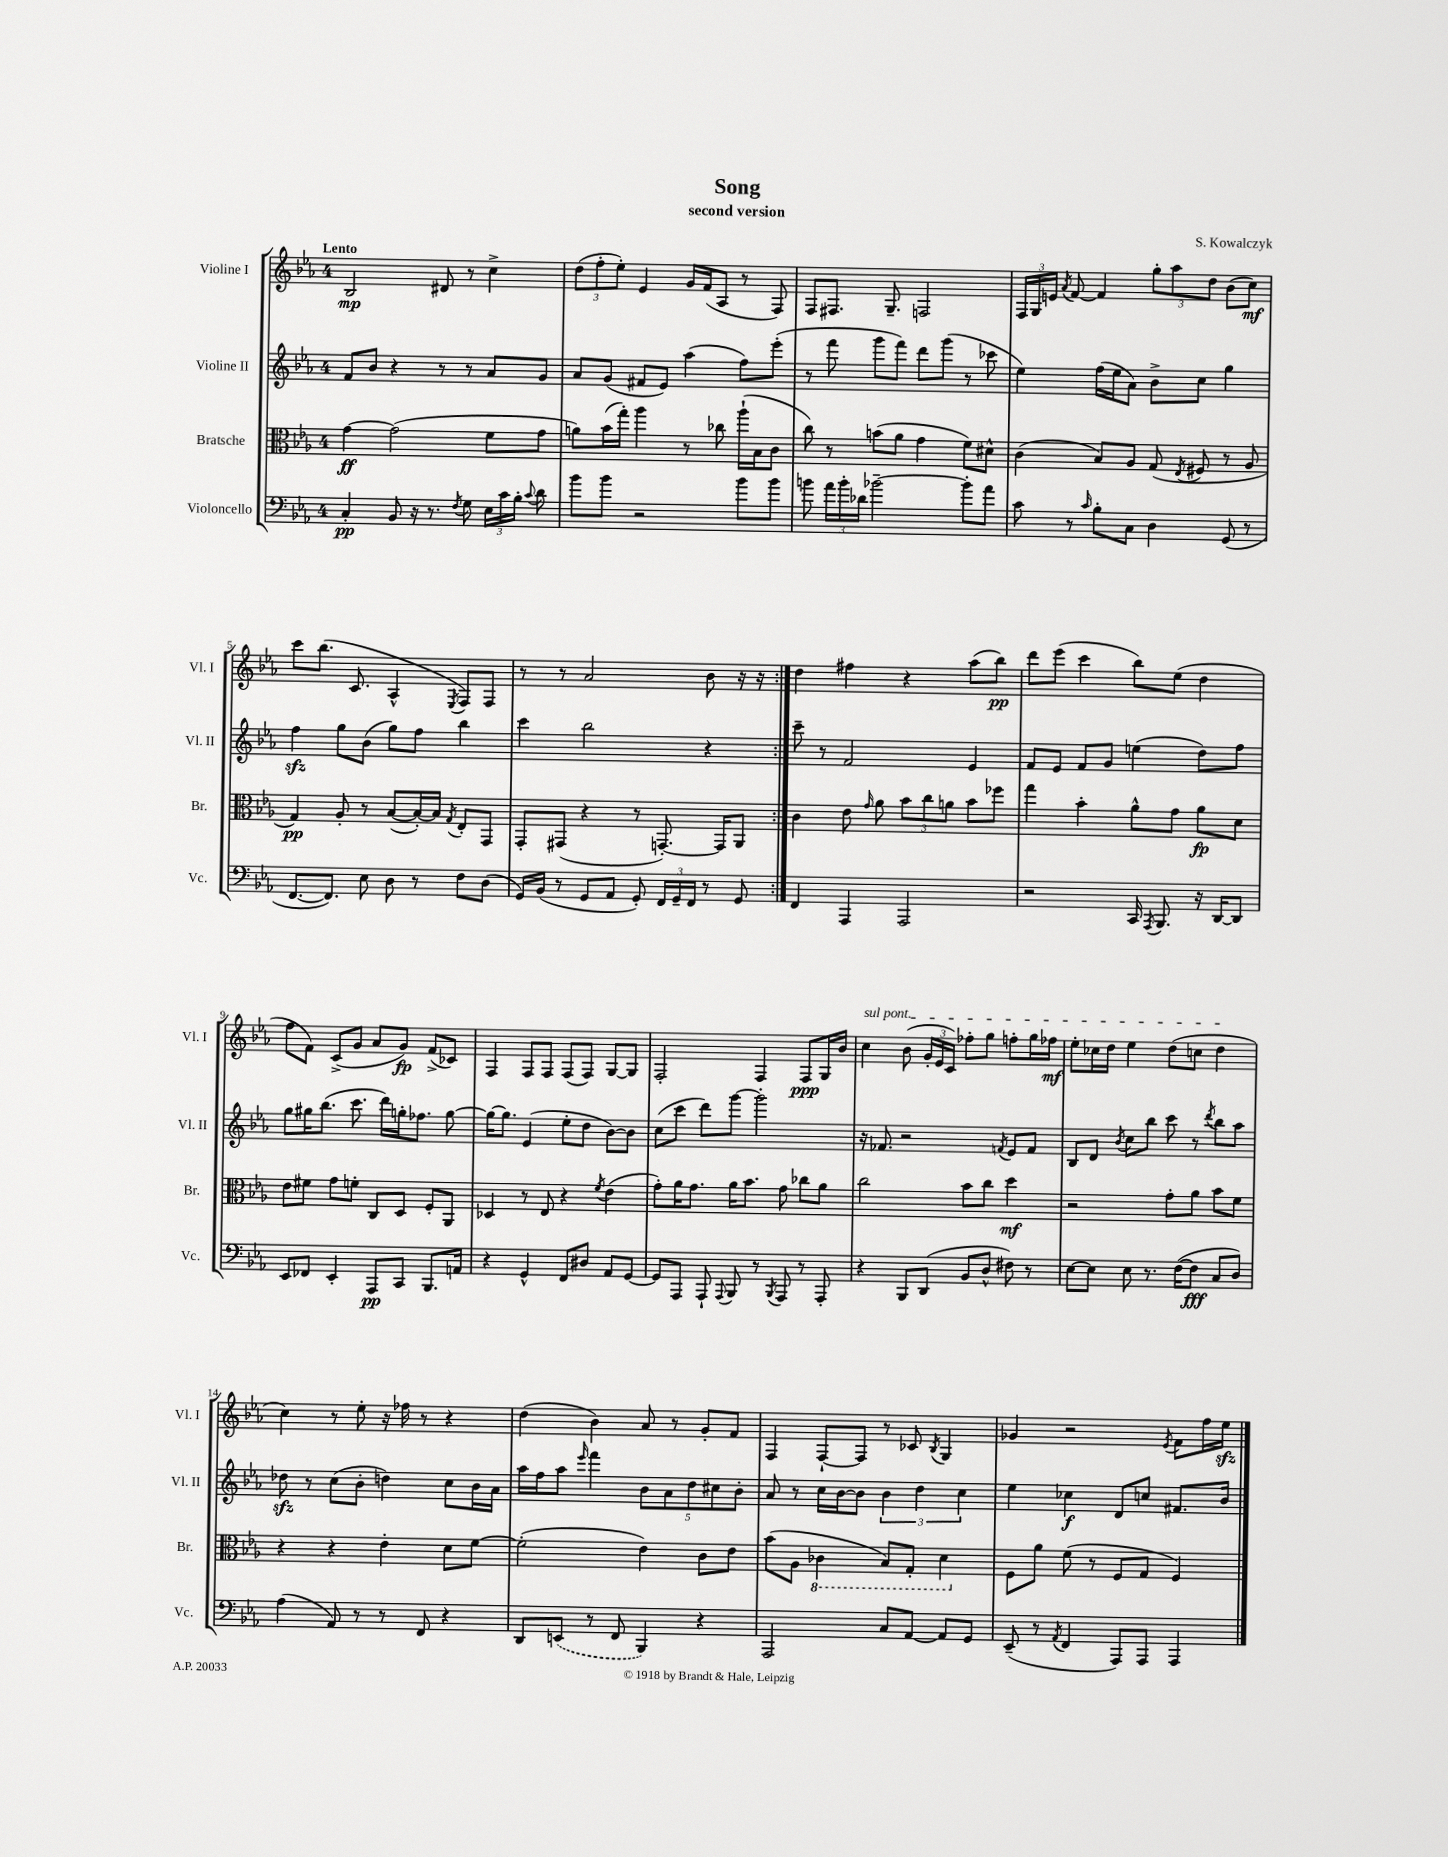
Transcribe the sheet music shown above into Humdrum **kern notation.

**kern	**kern	**kern	**kern
*staff4	*staff3	*staff2	*staff1
*clefF4	*clefC3	*clefG2	*clefG2
*k[b-e-a-]	*k[b-e-a-]	*k[b-e-a-]	*k[b-e-a-]
*M4/4	*M4/4	*M4/4	*M4/4
4C'	[4g	8f	2B-
.	.	8b-	.
8BB-	(2g]	4r	.
16r	.	.	.
8.r	.	.	.
.	.	8r	8d#
8qF	.	.	.
8G	.	8r	8r
24E-	8f	8a-	4cc^
24c	.	.	.
24B-'	.	.	.
8qqc	.	.	.
8d	8g	8g	.
=	=	=	=
8b-	8a)	8a-	(12dd
.	.	.	12ff'
8b-	(16b-	(8g	.
.	.	.	12ee-')
.	16gg')	.	.
2r	4aa-	8f#	4e-
.	.	8e-)	.
.	8r	(4aa-	16g
.	.	.	(16f
.	8cc-	.	8A-
8b-	(16aa-`	8ff)	8r
.	16B-	.	.
8b-	8c	(8eee-'	8F)
=	=	=	=
8b	8cc)	8r	8F
24a-	8r	8fff	8.F#
24b'	.	.	.
24d-	.	.	.
[2b-~	(8b	8ggg	.
.	.	.	8.G~
.	8a-	8fff)	.
.	4g	8ddd	2F
.	.	(8ggg	.
8b-']	8f)	8r	.
8a-	8d#^^	8ccc-	.
=	=	=	=
8c	(4c	4ee-)	24F
.	.	.	24G
.	.	.	24e
.	.	.	8qa-
8r	.	.	[8f
16qqc	.	.	.
8B-'	8B-)	(16ff	4f]
.	.	16ee-	.
8C	8A-	8a-)	.
4D	(8G	8b-^	12gg'
.	.	.	12aa-
.	8qE-	.	.
.	8F#	8cc	.
.	.	.	12dd
(8GG	8r	4gg	(8b-
8r	8A-	.	8cc)
=	=	=	=
[8.FF	4G)	4ff	8ccc
.	.	.	(8.bb-
8.FF])	.	.	.
.	8A-'	8gg	.
.	.	.	8.c
8E-	8r	(8b-	.
8D	([8B-	8gg)	4A-^^
8r	16B-'_)	8ff	.
.	16B-]	.	.
.	8qG	.	8qE-
8F	8E-'	4bb-	8F)
(8D	8GG	.	8F
=	=	=	=
16GG)	8GG'	4ccc	8r
(16BB-	.	.	.
8r	(8GG#	.	8r
8GG	4r	2bb-	2a-
8AA-	.	.	.
8GG')	8r	.	.
24FF	[8.GG')	.	.
24GG~	.	.	.
24FF	.	.	.
8r	.	4r	8b-
.	16GG]	.	.
8GG	8AA-	.	16r
.	.	.	16r
=:|!	=:|!	=:|!	=:|!
4FF	4c	8ccc~	4dd
.	.	8r	.
4AAA-	8e-	2f	4ff#
.	16qqg	.	.
.	8a-	.	.
2AAA-	12b-	.	4r
.	12cc	.	.
.	12a	.	.
.	8b-	4e-	(8aa-
.	8ff-	.	8bb-)
=	=	=	=
2r	4gg	8f	8ddd
.	.	8e-	(8eee-
.	4b-'	8f	4ccc
.	.	8g	.
16CC	8a-^^	(4ee	8bb-)
8qAAA-	.	.	.
8.BBB-	.	.	.
.	8g	.	(8ee-
16r	8a-	8dd)	4dd
[16DD	.	.	.
8DD]	8d	8ff	.
=	=	=	=
8EE-	8e-	8gg	8ff
8FF-	8f#	16gg#	8f)
.	.	(8.bb-	.
4EE-'	8g	.	(8c^
.	8f'	8.ccc	8g
8AAA-	8C	.	8a-
.	.	16ddd)	.
8CC	8D	16gg'	8g)
.	.	8.ff-	.
8.BBB-	8F'	.	(8f^
.	8AA-	[8gg	8c-)
16AA	.	.	.
=	=	=	=
4r	4D-	16gg_	4F
.	.	8.gg]	.
4GG^^	8r	(4e-	8F
.	8E-	.	8F
8FF	4r	8ee-'	(8F
8D#	.	8dd	8F)
.	8qf	.	.
8AA-	(4e-	[8b-)	[8G
[8GG	.	8b-]	8G]
=	=	=	=
8GG]	8g')	(8cc	2F'
8AAA-	16a-	8ccc	.
.	8.g	.	.
8AAA-`	.	8ddd)	.
8qqAAA-	.	.	.
8BBB-	16a-	[8ggg	.
.	8.b-	.	.
8r	.	2ggg']	4F
8qBBB-	.	.	.
8AAA-	8g	.	.
8r	8cc-	.	8F
8AAA-'	8a-	.	16G
.	.	.	16b-
=	=	=	=
4r	2cc	16r	4cc
.	.	8.f-	.
8BBB-	.	2r	(8b-
(8DD	.	.	24g'
.	.	.	24e-
.	.	.	24c)
8BB-	8b-	.	8ff-'
8D^^	8cc	.	8gg
.	.	8qf	.
8F#)	4dd	8e-	8ff'
8r	.	8f	16gg
.	.	.	16ff-
=	=	=	=
[8E-	2r	8B-	8ee-'
8E-]	.	8d	16cc-
.	.	.	16dd
.	.	8qb-	.
8E-	.	8cc	4ee-
8.r	.	8bb-	.
.	8g'	8ccc	(8dd
([16F	.	.	.
8F]	8a-	8r	8cc
.	.	8qddd	.
8C	8b-	8bb-	4dd
8D)	8f	8aa-	.
=	=	=	=
(4A-	4r	8dd-	4cc)
.	.	8r	.
8AA-)	4r	(8cc	8r
8r	.	8b-'	8ee-'
8r	4e-'	4dd)	16r
.	.	.	16ff-
8FF	.	.	8r
4r	8d	8cc	4r
.	[8f	16b-	.
.	.	16a-	.
=	=	=	=
8DD	(2f']	16aa-	(4dd
.	.	16ff	.
(8EE	.	8aa-	.
.	.	16qqeee-	.
8r	.	4fff	4b-)
8FF	.	.	.
4BBB-)	4e-)	10b-	8a-
.	.	10a-	.
.	.	.	8r
.	.	10dd	.
4r	8c	.	8g'
.	.	10cc#	.
.	8e-	.	8f
.	.	10b-'	.
=	=	=	=
2AAA-	(8b-	8a-	4F
.	8A-	8r	.
.	4C-	16cc	[8F`
.	.	[16b-	.
.	.	8b-]	8F]
8C	8BB-)	6b-	8r
[8AA-	8GG'	.	8c-
.	.	6dd	.
.	.	.	8qB-
8AA-]	4D	.	4G
.	.	6cc	.
8GG	.	.	.
=	=	=	=
(8EE-~	8F	4ee-	4g-
8r	8a-	.	.
8qAA-	.	.	.
4FF	(8f	4cc-	2r
.	8r	.	.
8AAA-)	8F	8d	.
8AAA-	8G	8cc	.
.	.	.	8qe-
4AAA-	4F)	8.f#	8f
.	.	.	16ff
.	.	16b-	16ee-
==	==	==	==
*-	*-	*-	*-
